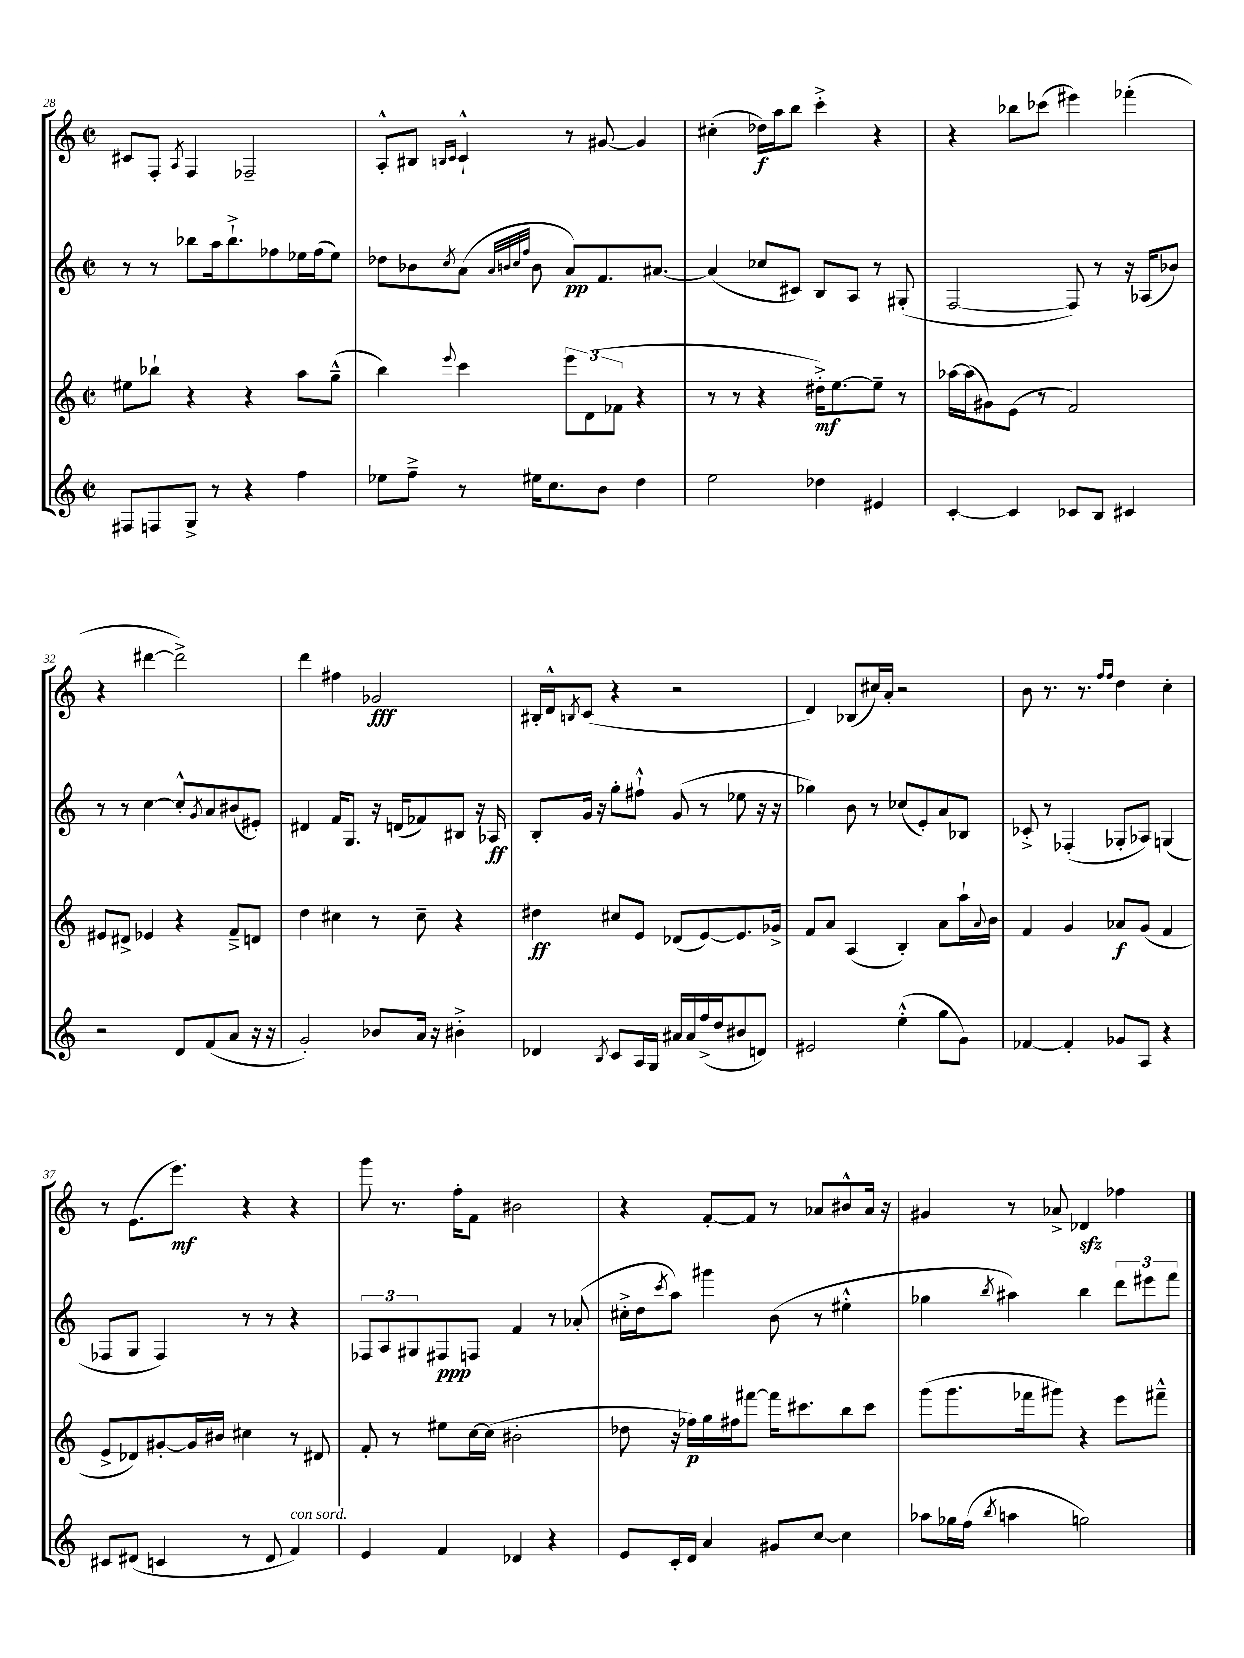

**kern	**kern	**kern	**kern
*staff4	*staff3	*staff2	*staff1
*clefG2	*clefG2	*clefG2	*clefG2
*k[]	*k[]	*k[]	*k[]
*M2/2	*M2/2	*M2/2	*M2/2
*met(c|)	*met(c|)	*met(c|)	*met(c|)
8F#	8ee#	8r	8c#
8F	8bb-`	8r	8F'
.	.	.	8qA
8G^	4r	8bb-	4F
8r	.	16aa	.
.	.	8.bb-`^	.
4r	4r	.	2F-~
.	.	8ff-	.
4ff	8aa	16ee-	.
.	.	(16ff-	.
.	(8gg~^^	8ee-)	.
=	=	=	=
8ee-	4bb)	8dd-	8A'^^
8ff~^	.	8b-	8B#
.	.	.	16qqB
.	8qqeee	8qcc	16qqc
8r	4ccc	(8a	4c`^^
.	.	32qqa	.
.	.	32qqb	.
.	.	32qqcc	.
.	.	32qqff	.
16ee#	.	8b	.
8.cc	.	.	.
.	12eee	8a)	8r
.	(12d	.	.
8b	.	8.f	[8g#
.	12f-	.	.
4dd	4r	.	4g#]
.	.	[8.a#	.
=	=	=	=
2ee	8r	(4a#]	(4cc#'
.	8r	.	.
.	4r	8cc-	16dd-)
.	.	.	16aa
.	.	8c#)	8bb
4dd-	16dd#'^)	8B	4ccc'^
.	[8.ee	.	.
.	.	8A	.
4e#	8ee~]	8r	4r
.	8r	(8G#'	.
=	=	=	=
[4c'	[16aa-	[2F	4r
.	(16aa-]	.	.
.	8g#)	.	.
4c]	(8e	.	8bb-
.	8r	.	(8ccc-
8c-	2f)	8F])	4eee#)
8B	.	8r	.
4c#	.	16r	(4fff-'
.	.	(16A-	.
.	.	8b-)	.
=	=	=	=
2r	8e#	8r	4r
.	8d#^	8r	.
.	4e-	[4cc	[4ddd#
8d	4r	8cc'^^]	2ddd#^])
.	.	8qg	.
(8f	.	8a	.
8a	8f~^	(8b#	.
16r	8d	8e#')	.
16r	.	.	.
=	=	=	=
2g')	4dd	4d#	4ddd
.	4cc#	16f	4ff#
.	.	8.G	.
8b-	8r	16r	2g-
.	.	(16d	.
16a	8cc#~	8f-)	.
16r	.	.	.
4b#'^	4r	8B#	.
.	.	16r	.
.	.	16A-	.
=	=	=	=
4d-	4dd#	8B'	16B#'
.	.	.	16d^^
.	.	.	8qB
.	.	16g	(8c
.	.	16r	.
8qB	.	.	.
8c	8cc#	8gg'	4r
16A	8e	8ff#`^^	.
16G	.	.	.
16a#	(8d-	(8g	2r
16a#	.	.	.
(16ff^	[8e)	8r	.
16dd	.	.	.
8b#	8.e]	8ee-	.
8d)	.	16r	.
.	16g-^	16r	.
=	=	=	=
2e#	8f	4gg-)	4d)
.	8a	.	.
.	(4A	8b	(8B-
.	.	8r	16cc#)
.	.	.	16a'
(4ee'^^	4B')	(8cc-	2r
.	.	8e')	.
8gg	8a	8a	.
8g)	16aa`	8B-	.
.	8qqa	.	.
.	16b	.	.
=	=	=	=
[4f-	4f	8c-'^	8b
.	.	8r	8.r
4f-']	4g	(4F-'	.
.	.	.	8.r
.	.	.	16qqff
.	.	.	16qqff
8g-	8a-	8G-'	4dd
8A	(8g	8A-)	.
4r	4f	(4G	4cc'
=	=	=	=
8c#	8e^	8F-	8r
(8d#	8d-)	8G	(8.e
4c	[8g#'	4F-)	.
.	.	.	8.eee)
.	16g#]	.	.
.	16b#	.	.
8r	4cc#	8r	4r
8d#	.	8r	.
4f)	8r	4r	4r
.	8d#	.	.
=	=	=	=
4e	8f'	12F-	8ggg
.	.	12A	.
.	8r	.	8.r
.	.	12G#	.
4f	8ee#	8F#	.
.	.	.	16ff'
.	[16cc	8F	8f
.	(16cc]	.	.
4d-	2b#'	4f	2b#
4r	.	8r	.
.	.	(8a-'	.
=	=	=	=
8e	8dd-	16cc#'^	4r
.	.	16dd	.
.	.	8qccc	.
16c'	16r	8aa)	.
16d	16ff-)	.	.
4a	16gg	4ggg#	[8f'
.	16ff#	.	.
.	[8fff#	.	8f]
8g#	16fff#]	(8b	8r
.	8.ccc#	.	.
[8cc	.	8r	8a-
4cc]	8bb	4ee#'^^	8b#^^
.	8ccc#	.	16a-
.	.	.	16r
=	=	=	=
8aa-	(8ggg	4gg-	4g#
16gg-	8.ggg	.	.
(16ff	.	.	.
8qbb	.	8qbb	.
4aa	.	4aa#)	8r
.	16fff-	.	.
.	8ggg#)	.	8a-^
2gg)	4r	4bb	4d-
.	8eee	12ddd	4ff-
.	.	12eee#	.
.	8fff#~^^	.	.
.	.	12fff	.
==	==	==	==
*-	*-	*-	*-
